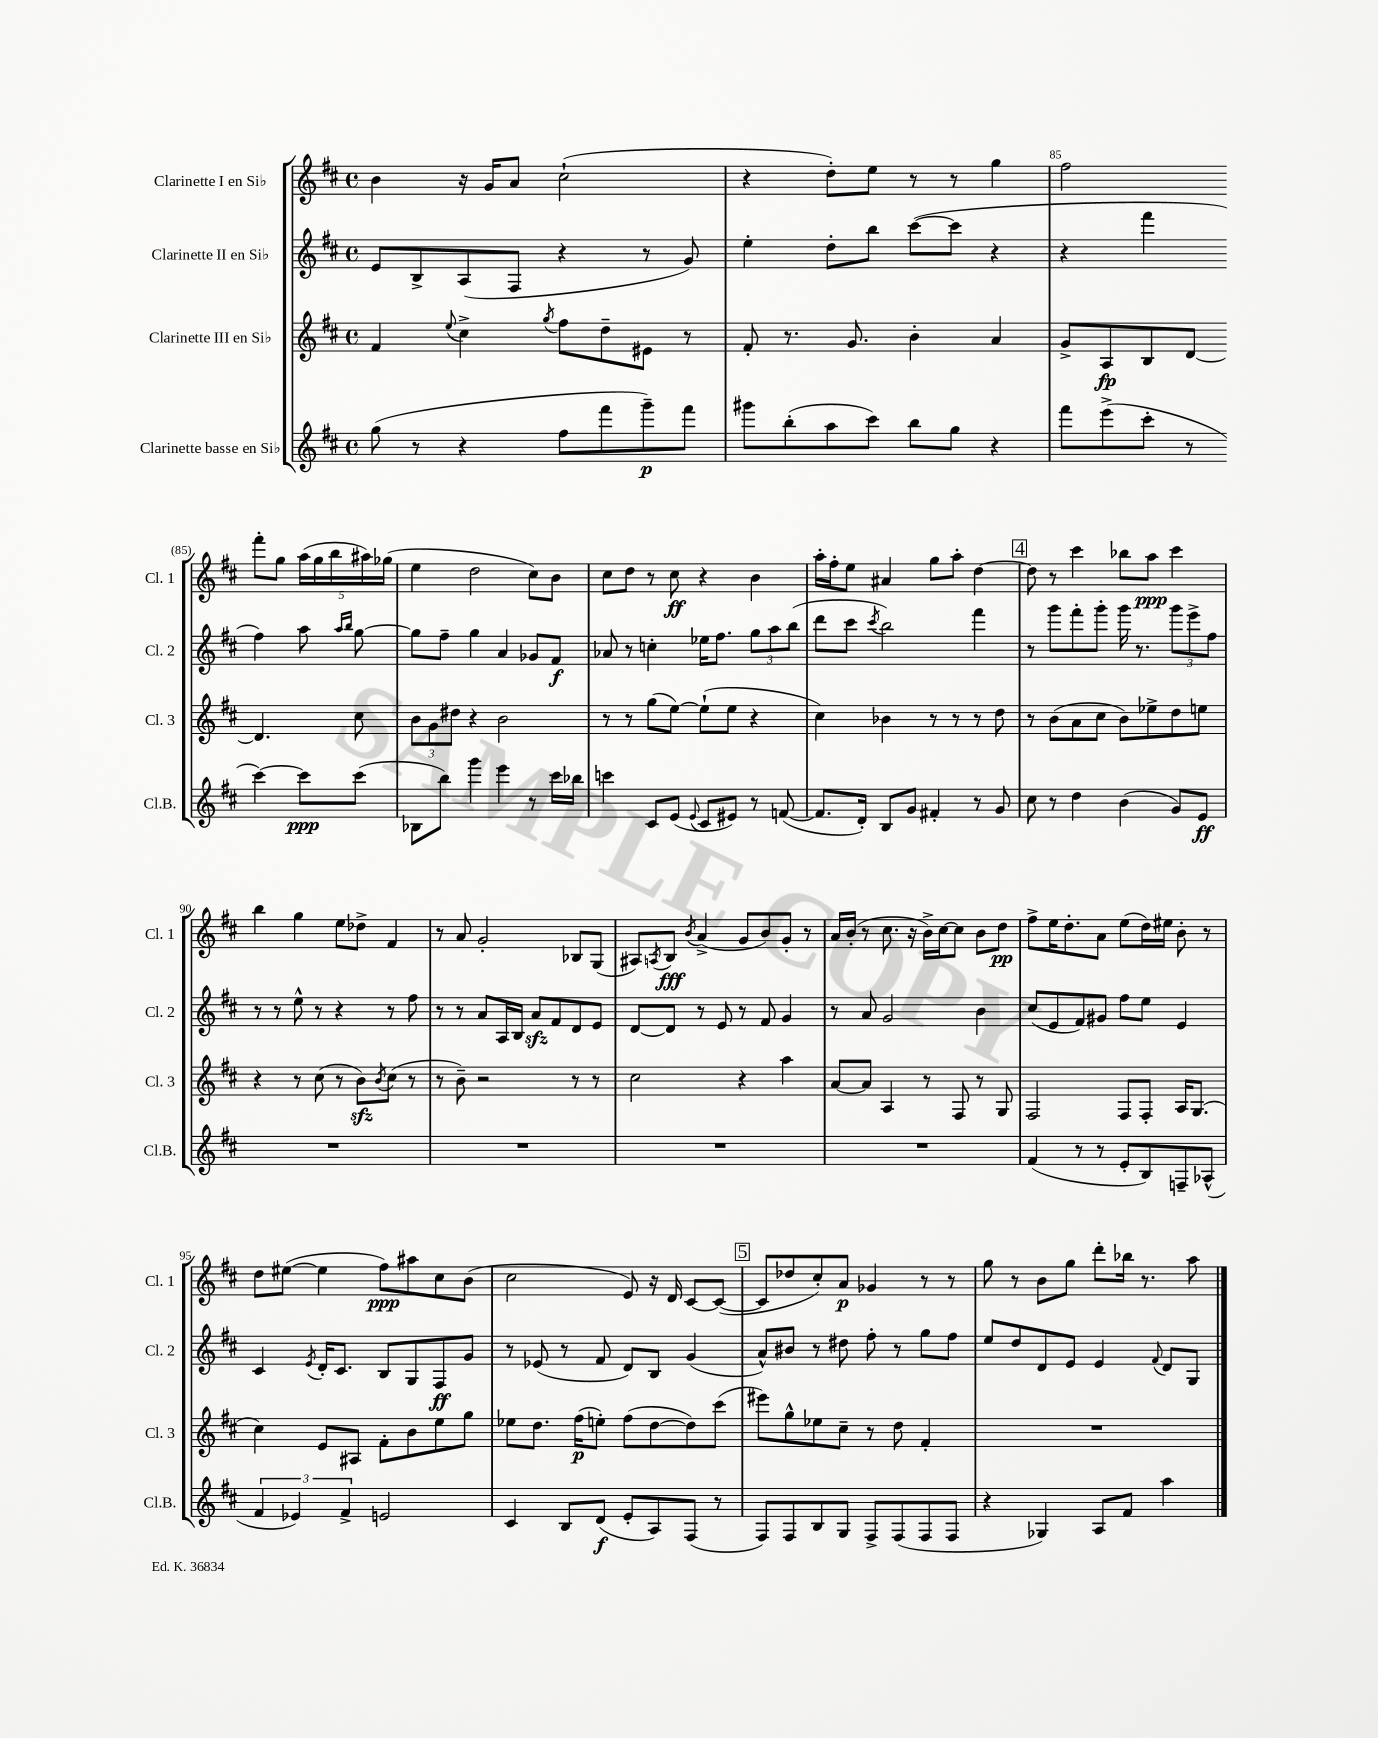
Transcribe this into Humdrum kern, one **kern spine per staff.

**kern	**kern	**kern	**kern
*staff4	*staff3	*staff2	*staff1
*clefG2	*clefG2	*clefG2	*clefG2
*k[f#c#]	*k[f#c#]	*k[f#c#]	*k[f#c#]
*M4/4	*M4/4	*M4/4	*M4/4
*met(c)	*met(c)	*met(c)	*met(c)
(8gg	4f#	8e	4b
8r	.	8B^	.
.	8qqee	.	.
4r	4cc#^	(8A	16r
.	.	.	16g
.	.	8F#	8a
.	8qgg	.	.
8ff#	8ff#	4r	(2cc#`
8fff#	8dd~	.	.
8ggg~)	8e#	8r	.
8fff#	8r	8g)	.
=	=	=	=
8ggg#	8f#'	4ee'	4r
(8bb'	8.r	.	.
8aa	.	8dd'	8dd')
.	8.g	.	.
8ccc#)	.	8bb	8ee
8bb	4b'	([8ccc#	8r
8gg	.	8ccc#]	8r
4r	4a	4r	4gg
=	=	=	=
8fff#	8g^	4r	2ff#
(8eee^	8A	.	.
8ccc#'	8B	4fff#	.
8r	[8d	.	.
[4ccc#)	4.d]	4ff#)	8fff#'
.	.	.	8gg
8ccc#]	.	8aa	(20aa
.	.	.	20gg
.	.	.	20bb
.	.	16qqaa	.
.	.	16qqbb	.
(8ccc#	8cc#	[8gg	.
.	.	.	20aa#)
.	.	.	(20gg-
=	=	=	=
8B-	12b	8gg]	4ee
.	12g	.	.
8bb)	.	8ff#~	.
.	12dd#	.	.
4ggg	4r	4gg	2dd
4eee	2b	4a	.
8r	.	8g-	8cc#)
16ccc#	.	8f#	8b
16bb-	.	.	.
=	=	=	=
4ccc	8r	8a-	8cc#
.	8r	8r	8dd
8c#	(8gg	4cc'	8r
(8e	[8ee)	.	8cc#
8qqe	.	.	.
8c#	(8ee`]	16ee-	4r
.	.	8.ff#	.
8e#)	8ee	.	.
8r	4r	12gg	4b
.	.	12aa	.
([8f	.	.	.
.	.	(12bb	.
=	=	=	=
8.f]	4cc#)	8ddd	16aa'
.	.	.	16ff#'
.	.	8ccc#	8ee
16d')	.	.	.
.	.	8qccc#	.
8B	4b-	2bb)	4a#
8g	.	.	.
4f#'	8r	.	8gg
.	8r	.	8aa'
8r	8r	4fff#	[4dd
8g	8dd	.	.
=	=	=	=
8cc#	8r	8r	8dd]
8r	(8b	8ggg	8r
4dd	8a	8fff#'	4ccc#
.	8cc#	8ggg'	.
(4b	8b)	16ggg	8bb-
.	.	8.r	.
.	8ee-^	.	8aa
8g)	8dd	12ggg	4ccc#
.	.	12eee^	.
8e	8ee	.	.
.	.	12ff#	.
=	=	=	=
1r	4r	8r	4bb
.	.	8r	.
.	8r	8ee^^	4gg
.	(8cc#	8r	.
.	8r	4r	8ee
.	8b)	.	8dd-^
.	8qb	.	.
.	(8cc#	8r	4f#
.	8r	8ff#	.
=	=	=	=
1r	8r	8r	8r
.	8b~)	8r	8a
.	2r	8a	2g'
.	.	16A	.
.	.	16B	.
.	.	8a	.
.	.	8f#	.
.	8r	8d	8B-
.	8r	8e	(8G
=	=	=	=
1r	2cc#	[8d	8A#)
.	.	.	8qA
.	.	8d]	8B
.	.	.	8qb
.	.	8r	(4a^
.	.	8e	.
.	4r	8r	8g
.	.	8f#	8b)
.	4aa	4g	8g'
.	.	.	8r
=	=	=	=
1r	[8a	8r	16a
.	.	.	(16b'
.	8a]	8a	8r
.	4A	2g	8.cc#
.	.	.	16r
.	8r	.	16b^)
.	.	.	[16cc#
.	8F#	.	8cc#]
.	8r	4b	8b
.	8G	.	8dd
=	=	=	=
(4f#	2F#	(8cc#	8ff#^
.	.	8e	16ee
.	.	.	8.dd'
8r	.	8f#)	.
8r	.	8g#	8a
8e'	8F#	8ff#	(8ee
8B)	8F#'	8ee	16dd)
.	.	.	16ee#
8F~	16A	4e	8b'
.	(8.G	.	.
(8A-^^	.	.	8r
=	=	=	=
6f#	4cc#)	4c#	8dd
.	.	.	([8ee#
6e-)	.	.	.
.	.	8qe	.
.	8e	16d'	4ee#]
.	.	8.c#	.
6f#^	.	.	.
.	8A#	.	.
2e	8f#'	8B	8ff#)
.	8b	8G	8aa#
.	8ee	8F#	8cc#
.	8gg	8g	(8b
=	=	=	=
4c#	8ee-	8r	2cc#
.	8.dd	(8e-	.
8B	.	8r	.
.	(16ff#	.	.
(8d	8ee')	8f#	.
8e'	(8ff#	8d)	8e)
8A)	[8dd	8B	16r
.	.	.	16d
(8F#	8dd])	(4g	[8c#
8r	(8ccc#	.	(8c#_
=	=	=	=
8F#)	8eee#)	8a^^)	8c#]
8F#	8gg^^	8b#	8dd-
8B	8ee-	8r	8cc#')
8G	8cc#~	8dd#	8a
8F#^	8r	8ff#'	4g-
(8F#	8dd	8r	.
8F#	4f#'	8gg	8r
8F#	.	8ff#	8r
=	=	=	=
4r	1r	8ee	8gg
.	.	8dd	8r
4G-)	.	8d	8b
.	.	8e	8gg
8A	.	4e	8ddd'
8f#	.	.	16bb-
.	.	.	8.r
.	.	8qqf#	.
4aa	.	8d	.
.	.	8G	8aa
==	==	==	==
*-	*-	*-	*-
